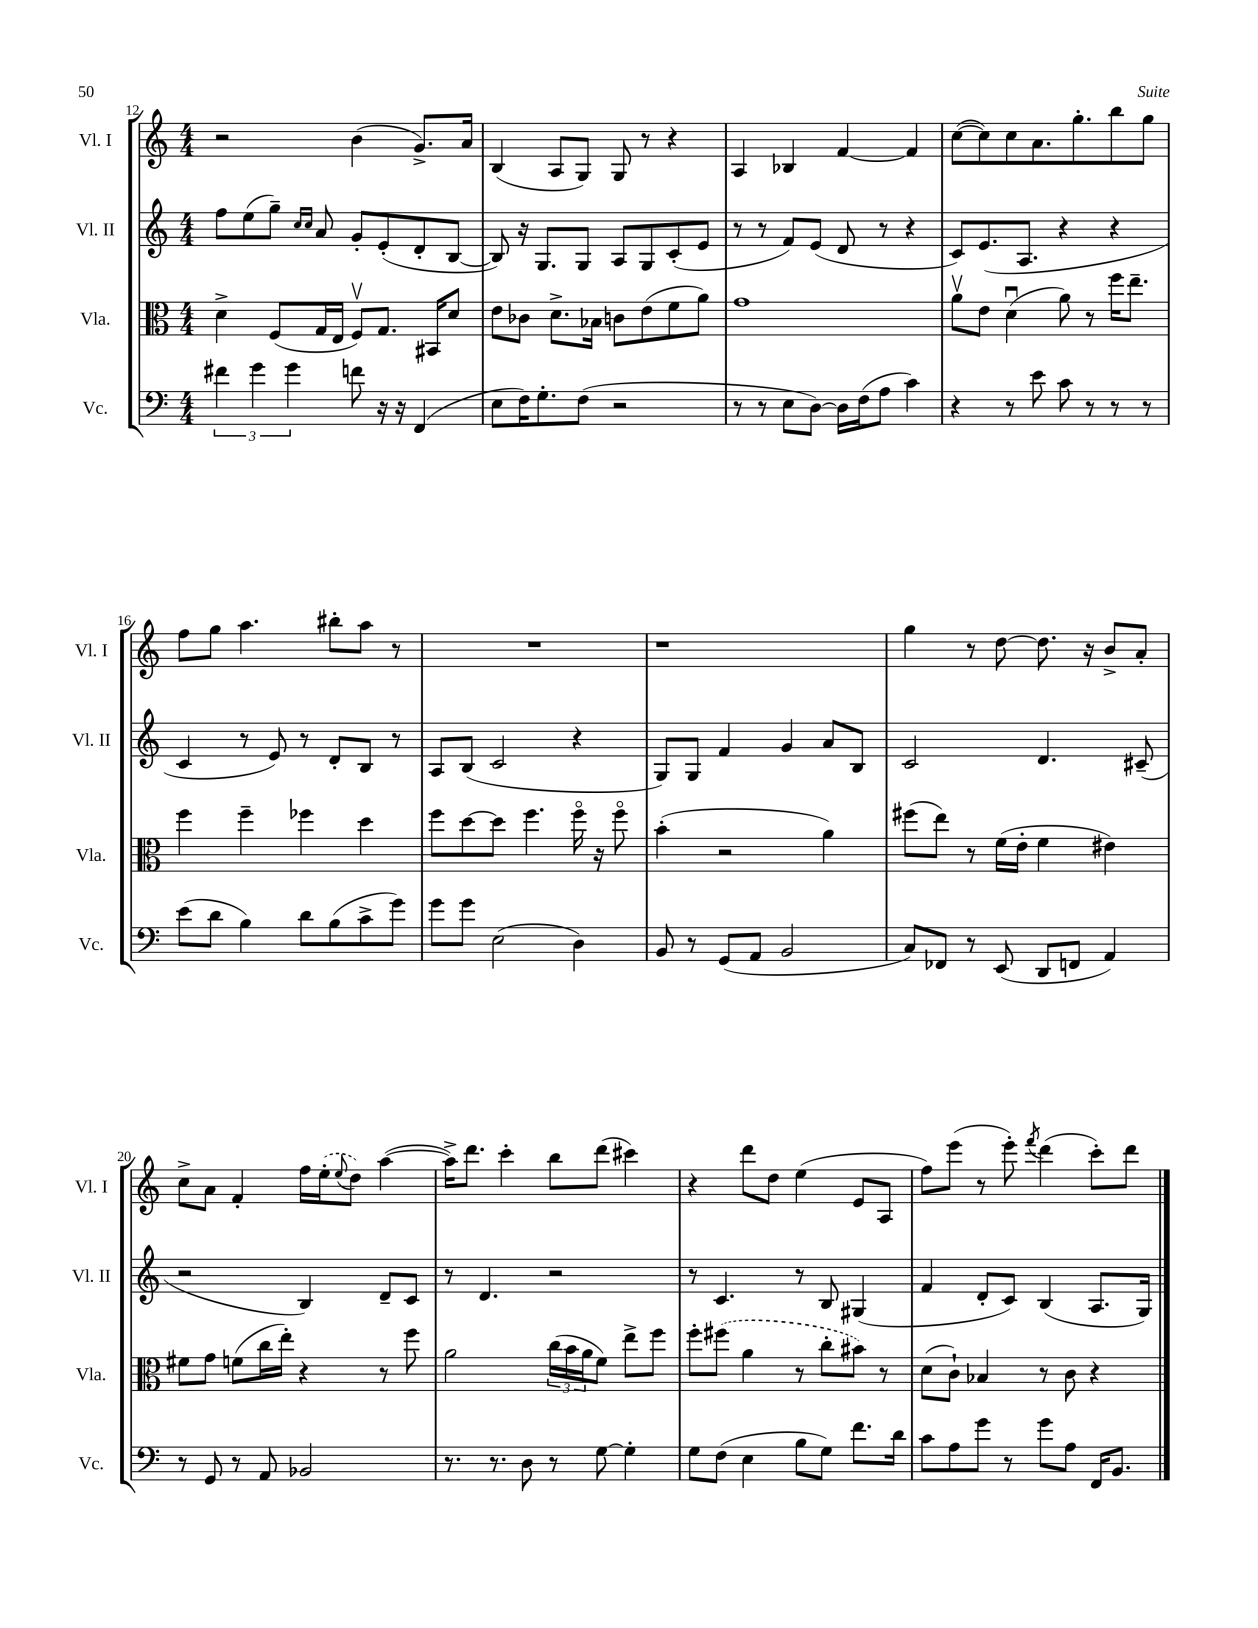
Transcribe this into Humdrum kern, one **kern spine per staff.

**kern	**kern	**kern	**kern
*part4	*part3	*part2	*part1
*staff4	*staff3	*staff2	*staff1
*I"Vc.	*I"Vla.	*I"Vl. II	*I"Vl. I
*I'Vc.	*I'Vla.	*I'Vl. II	*I'Vl. I
*clefF4	*clefC3	*clefG2	*clefG2
*k[]	*k[]	*k[]	*k[]
*M4/4	*M4/4	*M4/4	*M4/4
=12	=12	=12	=12
6f#X\	4d^\	8ff\L	2r
.	.	(8ee\	.
6g\	.	.	.
.	(8F/L	8gg~\J)	.
6g\	.	.	.
.	.	16qqcc/LL	.
.	.	16qqcc/JJ	.
.	16G/L	8a/	.
.	16E/JJ	.	.
8fn\	8Fv/L)	8g'/L	(4b\
16r	8.G/J	(8e'/	.
16r	.	.	.
(4FF/	.	8d'/	8.g^/L)
.	16BB#X/KL	.	.
.	8d/J	[8B/J	.
.	.	.	16a/Jk
=13	=13	=13	=13
8E\L	8e\L	8B/])	(4B/
16F\K)	8c-X\J	16r	.
8.G'\	.	8.G/L	.
.	8.d^\L	.	8A/L
(8F\J	.	8G/J	8G/J)
.	16B-X\Jk	.	.
2r	8cn\L	8A/L	8G/
.	(8e\	8G/	8r
.	8f\	(8c'/	4r
.	8a\J)	8e/J	.
=14	=14	=14	=14
8r	1g	8r	4A/
8r	.	8r	.
8E\L	.	8f/L)	4B-X/
[8D\J)	.	(8e/J	.
16D\LL]	.	8d/	[4f/
(16F\J	.	.	.
8A\J	.	8r	.
4c\)	.	4r	4f/]
=15	=15	=15	=15
4r	8av\L	8c/L)	([8cc\L
.	8e\J	(8.e/	8cc\])
8r	(4du\	.	8cc\
.	.	8.A/J	.
8e\	.	.	8.a\
8c\	8a\)	4r	.
.	.	.	8.gg'\
8r	8r	.	.
8r	16ff\KL	4r	8bb\
.	8.ee~\J	.	.
8r	.	.	8gg\J
!!LO:LB:g=z
=16	=16	=16	=16
(8e\L	4ff\	4c/	8ff\L
8d\J	.	.	8gg\J
4B\)	4ff~\	8r	4.aa\
.	.	8e/)	.
8d\L	4ff-X\	8r	.
(8B\	.	8d'/L	8bb#X'\L
8c^\	4dd\	8B/J	8aa\J
8g\J)	.	8r	8r
=17	=17	=17	=17
8g\L	8ff\L	8A/L	1r
8g\J	[8dd\	(8B/J	.
(2E\	8dd\J]	2c/	.
.	4.ff\	.	.
4D\)	16ff\	4r	.
.	16r	.	.
.	8ff\	.	.
=18	=18	=18	=18
8BB/	(4b'\	8G/L)	1r
8r	.	8G/J	.
(8GG/L	2r	4f/	.
8AA/J	.	.	.
2BB/	.	4g/	.
.	4a\)	8a/L	.
.	.	8B/J	.
=19	=19	=19	=19
8C/L)	(8ff#X\L	2c/	4gg\
8FF-X/J	8ee\J)	.	.
8r	8r	.	8r
(8EE/	(16f\LL	.	[8dd\
.	16e'\JJ	.	.
8DD/L	4f\	4.d/	8.dd\]
8FFn/J	.	.	.
.	.	.	16r
4AA/)	4e#X\)	.	8b^/L
.	.	(8c#X~/	8a'/J
!!LO:LB:g=z
=20	=20	=20	=20
8r	8f#X\L	2r	8cc^\L
8GG/	8g\J	.	8a\J
8r	(8fn\L	.	4f'/
8AA/	16cc\L	.	.
.	16ee'\JJ)	.	.
2BB-X/	4r	4B/)	16ff\LL
.	.	.	(16ee'\J
.	.	.	8qqee/
.	.	.	8dd\J)
.	8r	8d~/L	([4aa\
.	8ff\	8c/J	.
=21	=21	=21	=21
8.r	2a\	8r	16aa^\KL])
.	.	.	8.ddd\J
.	.	4.d/	.
8.r	.	.	.
.	.	.	4ccc'\
8D\	.	.	.
8r	(24cc\LL	2r	8bb\L
.	24b\	.	.
.	24a\J	.	.
[8G\	8f\J)	.	(8ddd\J
4G'\]	8ee^\L	.	4ccc#X\)
.	8ff\J	.	.
=22	=22	=22	=22
8G\L	8ff'\L	8r	4r
(8F\J	(8ff#X\J	4.c/	.
4E\	4a\	.	8ddd\L
.	.	.	8dd\J
8B\L	8r	8r	(4ee\
8G\J)	8cc'\L	8B/	.
8.f\L	8b#X\J)	(4G#X/	8e/L
.	8r	.	8A/J
16d\Jk	.	.	.
=23	=23	=23	=23
8c\L	(8d\L	4f/	8ff\L)
8A\	8c`\J)	.	(8eee\J
8g\J	4B-X/	8d'/L	8r
8r	.	8c/J)	8eee'\)
.	.	.	8qfff/
8g\L	8r	(4B/	(4ddd\
8A\J	8c\	.	.
16FF/KL	4r	8.A/L	8ccc'\L)
8.BB/J	.	.	.
.	.	.	8ddd\J
.	.	16G/Jk)	.
==	==	==	==
*-	*-	*-	*-
